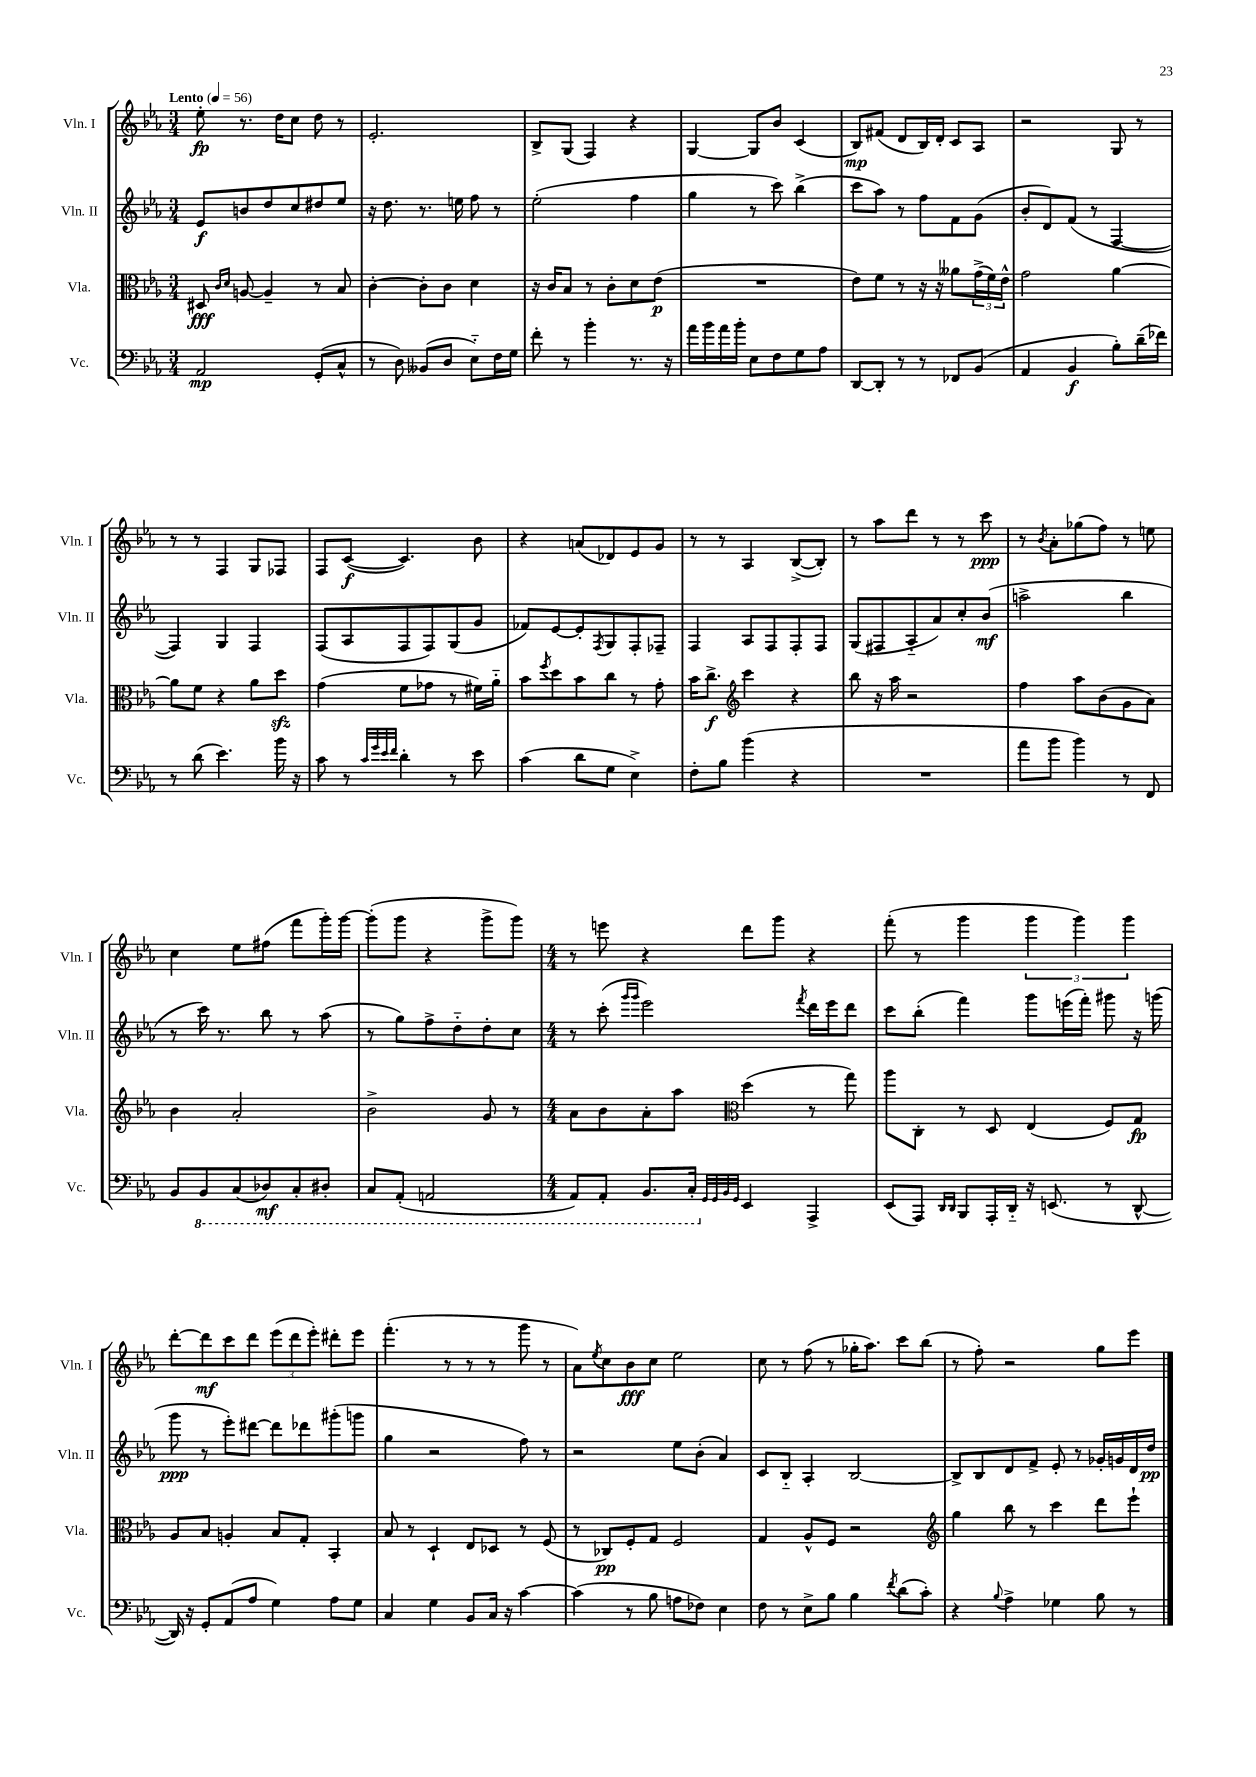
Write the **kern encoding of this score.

**kern	**kern	**kern	**kern
*staff4	*staff3	*staff2	*staff1
*clefF4	*clefC3	*clefG2	*clefG2
*k[b-e-a-]	*k[b-e-a-]	*k[b-e-a-]	*k[b-e-a-]
*M3/4	*M3/4	*M3/4	*M3/4
*MM56	*MM56	*MM56	*MM56
2AA-	8D#	8e-	8ee-'
.	16qqc	.	.
.	16qqd	.	.
.	[8A	8b	8.r
.	4A~]	8dd	.
.	.	.	16dd
.	.	8cc	8cc
(8GG'	8r	8dd#	8dd
8C^^	8B-	8ee-	8r
=	=	=	=
8r	[4c'	16r	2.e-'
.	.	8.dd	.
8D)	.	.	.
(8BB--	8c']	8.r	.
8D	8c	.	.
.	.	16ee	.
8E-'~)	4d	8ff	.
16F	.	8r	.
16G	.	.	.
=	=	=	=
8f'	16r	(2ee-'	8B-^
.	16c	.	.
8r	8B-	.	(8G
4b-'	8r	.	4F)
.	8c'	.	.
8.r	8d	4ff	4r
.	(8e-	.	.
16r	.	.	.
=	=	=	=
16a-	2.r	4gg	[4G
16b-	.	.	.
16a-	.	.	.
16b-'	.	.	.
8E-	.	8r	8G]
8F	.	8ccc)	8b-
8G	.	(4bb-^	(4c
8A-	.	.	.
=	=	=	=
[8DD	8e-)	8ccc	8B-)
8DD']	8f	8aa-)	(8f#
8r	8r	8r	8d
8r	16r	8ff	16B-)
.	16r	.	16d'
8FF-	8a--	8f	8c
(8BB-	(24g^	(8g	8A-
.	24f)	.	.
.	24e-^^	.	.
=	=	=	=
4AA-	2g	8b-'	2r
.	.	8d)	.
4BB-	.	(8f	.
.	.	8r	.
8B-')	[4a-	[4F	8G
(16d~	.	.	8r
16f-)	.	.	.
=	=	=	=
8r	8a-]	4F])	8r
(8d	8f	.	8r
4.e-)	4r	4G	4F
.	8a-	4F	8G
16b-	8dd	.	8F-
16r	.	.	.
=	=	=	=
8c	(4g	(8F	8F
8r	.	8A-	([8c
32qqc	.	.	.
32qqg	.	.	.
32qqe-	.	.	.
32qqf	.	.	.
4d'	8f	8F	4.c])
.	8g-	8F)	.
8r	8r	(8G	.
8e-	16f#)	8g	8b-
.	16a-'~	.	.
=	=	=	=
(4c	8b-	8f-)	4r
.	8qff	.	.
.	8dd	[8e-	.
8d	8b-	8e-']	(8a
.	.	8qF	.
8G	8cc	8G	8d-)
4E-^)	8r	8F'	8e-
.	8g'	8F-~	8g
=	=	=	=
8F'	16b-	4F	8r
.	8.cc^	.	.
8B-	.	.	8r
*	*clefG2	*	*
(4b-	4ccc	8A-	4A-
.	.	8F	.
4r	4r	8F'	([8B-^
.	.	8F	8B-'])
=	=	=	=
2.r	8bb-	(8G	8r
.	16r	8F#	8aa-
.	16aa-	.	.
.	2r	8A-'~	8ddd
.	.	8a-)	8r
.	.	8cc'	8r
.	.	(8b-	8ccc
=	=	=	=
8a-	4ff	2aa^	8r
.	.	.	8qb-
8b-	.	.	8a-'
4b-)	8aa-	.	(8gg-
.	(8b-	.	8ff)
8r	8g	4bb-	8r
8FF	8a-)	.	8ee
=	=	=	=
8BB-	4b-	8r	4cc
8BBB-	.	16ccc)	.
.	.	8.r	.
(8CC	2a-'	.	8ee-
8DD-)	.	8bb-	(8ff#
8CC'	.	8r	8fff
8DD#'	.	(8aa-	16ggg')
.	.	.	[16ggg
=	=	=	=
8CC	2b-^	8r	(8ggg']
(8AAA-'	.	8gg)	8ggg
2AAA	.	8ff^	4r
.	.	8dd'~	.
.	8g	8dd'	8ggg^
.	8r	8cc	8ggg)
=	=	=	=
*M4/4	*M4/4	*M4/4	*M4/4
8AAA-)	8a-	8r	8r
8AAA-'	8b-	(8ccc'	8eee
.	.	16qqggg	.
.	.	16qqggg	.
8.BBB-	8a-'	2eee-)	4r
.	8aa-	.	.
16CC'	.	.	.
*	*clefC3	*	*
32qqGG	.	.	.
32qqGG	.	.	.
32qqBB-	.	.	.
32qqGG	.	.	.
4EE-	(4dd	.	8ddd
.	.	.	8ggg
.	.	8qfff	.
4AAA-^	8r	16ddd	4r
.	.	16eee-	.
.	8gg)	8ddd	.
=	=	=	=
(8EE-	8aa-	8ccc	(8fff'
8AAA-)	8C'	(8bb-'	8r
16qqDD	.	.	.
16qqDD	.	.	.
8BBB-	8r	4fff)	4ggg
16AAA-'	8D	.	.
16DD'~	.	.	.
16r	(4E-	8ggg	6ggg
(8.EE	.	.	.
.	.	(16eee	.
.	.	.	6ggg)
.	.	16fff')	.
8r	8F)	8ggg#	.
.	.	.	6ggg
[8DD^^	8G	16r	.
.	.	(16ggg	.
=	=	=	=
16DD])	8A-	8ggg	[8ddd'
16r	.	.	.
8GG'	8B-	8r	8ddd]
(8AA-	4A'	8eee-')	8ccc
8A-	.	[8ddd#	8ddd
4G)	8B-	8ddd#]	(12eee-
.	.	.	12ddd
.	8G'	8ddd-	.
.	.	.	12eee-')
8A-	4BB-'	(8ggg#'	8ddd#'
8G	.	8ggg	8eee-
=	=	=	=
4C	8B-	4gg	(4.fff'
.	8r	.	.
4G	4D`	2r	.
.	.	.	8r
8BB-	8E-	.	8r
16C	8D-	.	8r
16r	.	.	.
[4c	8r	8ff)	8ggg
.	(8F	8r	8r
=	=	=	=
(4c]	8r	2r	8a-)
.	.	.	8qee-
.	8C-)	.	8cc
8r	8F'	.	8b-
8B-	8G	.	8cc
8A	2F	8ee-	2ee-
8F-)	.	(8b-'	.
4E-	.	4a-)	.
=	=	=	=
8F	4G	8c	8cc
8r	.	8B-'~	8r
8E-^	8A-^^	4A-'	(8ff
8B-	8F	.	8r
4B-	2r	[2B-	16gg-'
.	.	.	8.aa-)
8qf	.	.	.
(8d	.	.	8ccc
8c')	.	.	(8bb-
=	=	=	=
*	*clefG2	*	*
4r	4gg	8B-^]	8r
.	.	8B-	8ff')
8qqB-	.	.	.
4A-^	8bb-	8d	2r
.	8r	8f^	.
4G-	4ccc	8e-'	.
.	.	8r	.
8B-	8ddd	16g-'	8gg
.	.	16g	.
8r	8eee-`	16d	8eee-
.	.	16dd	.
==	==	==	==
*-	*-	*-	*-
